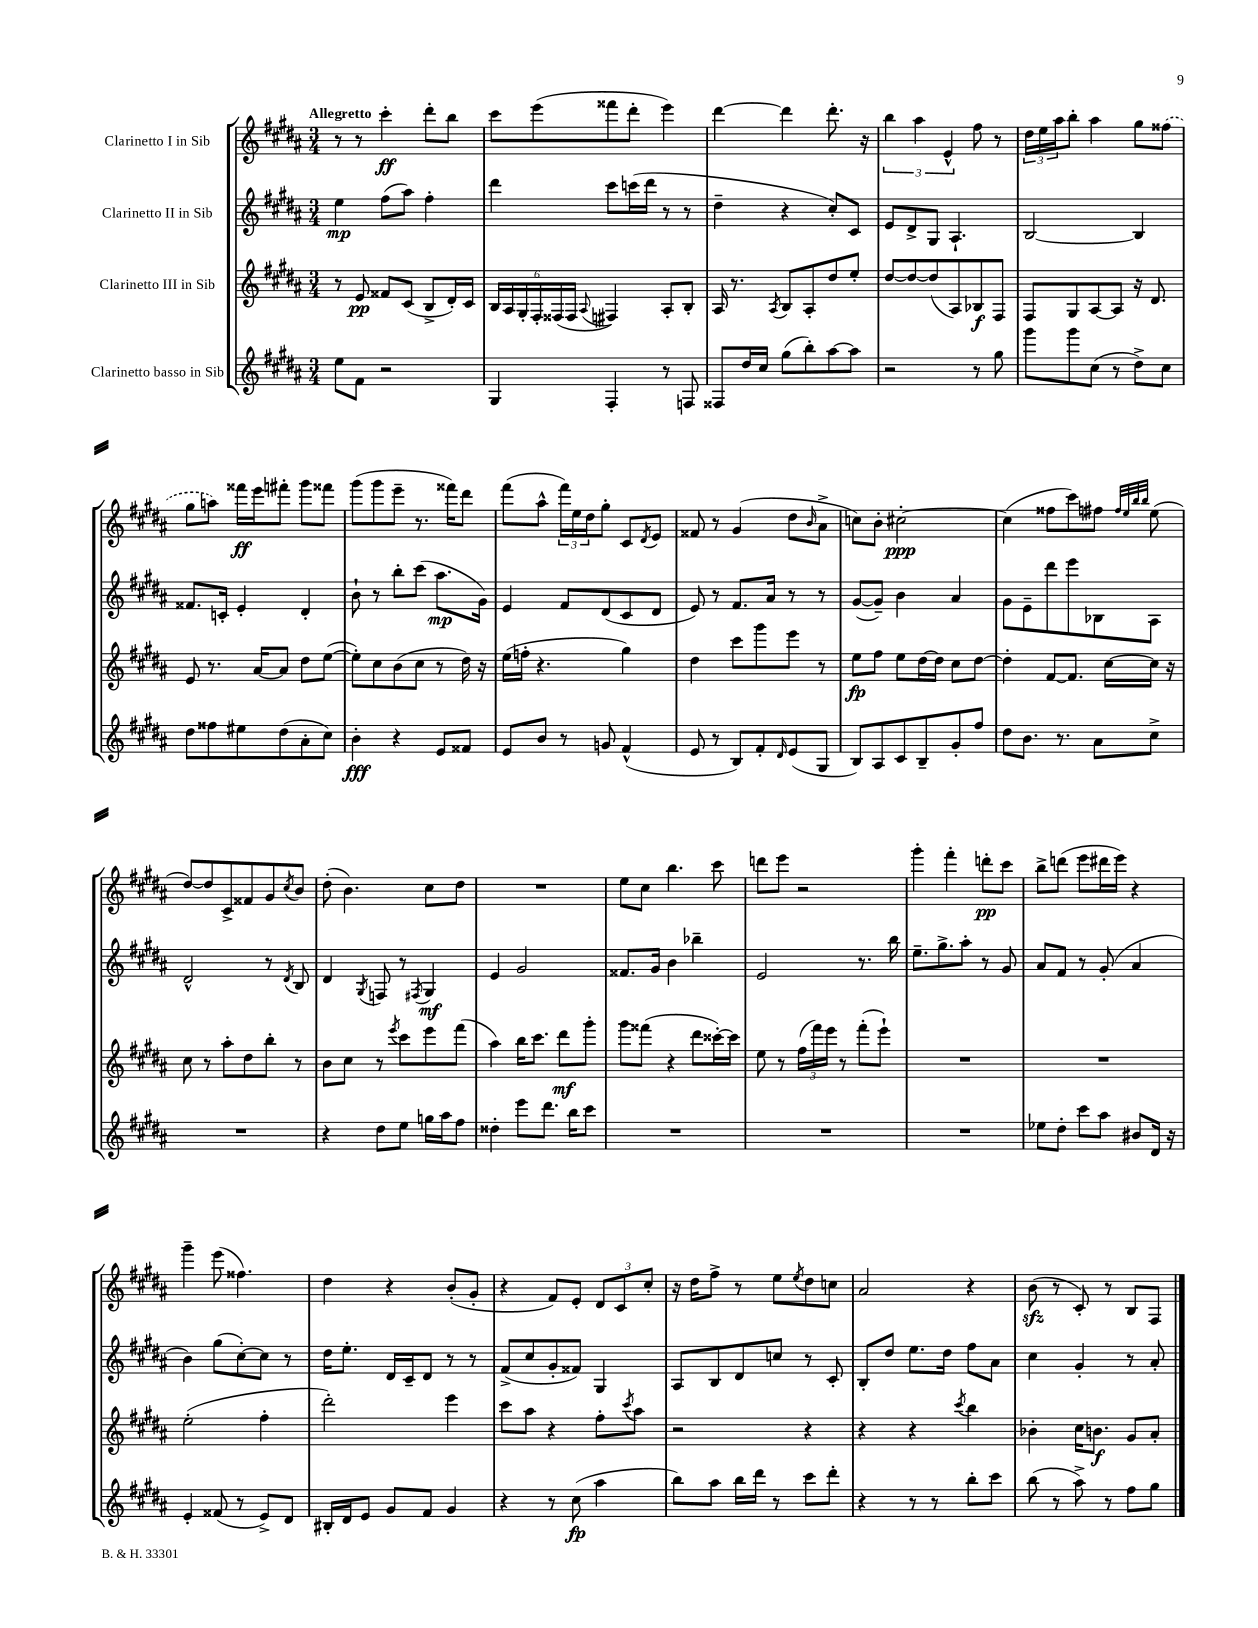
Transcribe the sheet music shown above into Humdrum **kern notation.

**kern	**dynam	**kern	**dynam	**kern	**dynam	**kern	**dynam
*part4	*part4	*part3	*part3	*part2	*part2	*part1	*part1
*staff4	*staff4	*staff3	*staff3	*staff2	*staff2	*staff1	*staff1
*I"Clarinetto basso in Sib	*	*I"Clarinetto III in Sib	*	*I"Clarinetto II in Sib	*	*I"Clarinetto I in Sib	*
*clefG2	*	*clefG2	*	*clefG2	*	*clefG2	*
*k[f#c#g#d#a#]	*	*k[f#c#g#d#a#]	*	*k[f#c#g#d#a#]	*	*k[f#c#g#d#a#]	*
*M3/4	*	*M3/4	*	*M3/4	*	*M3/4	*
=1	=1	=1	=1	=1	=1	=1	=1
!	!	!	!	!	!	!LO:TX:a:B:t=Allegretto	!
8ee\L	.	8r	.	4ee\	mp	8r	.
8f#\J	.	8e/	pp	.	.	8r	.
2r	.	8f##X/L	.	(8ff#\L	.	4ccc#'\	ff
.	.	(8c#/J	.	8aa#\J)	.	.	.
.	.	8B^/L	.	4ff#'\	.	8ddd#'\L	.
.	.	16d#'/L)	.	.	.	8bb\J	.
.	.	16c#/JJ	.	.	.	.	.
=2	=2	=2	=2	=2	=2	=2	=2
4G#/	.	24B/LL	.	4ddd#\	.	8ccc#\L	.
.	.	24A#/	.	.	.	.	.
.	.	24G#'/	.	.	.	.	.
.	.	24F#'/	.	.	.	(8eee\	.
.	.	(24F##X/	.	.	.	.	.
.	.	24F##/JJ	.	.	.	.	.
.	.	8qqA#/	.	.	.	.	.
4F#'/	.	4F#X/)	.	8ccc#\L	.	8fff##X\	.
.	.	.	.	(16cccn\L	.	8ddd#'\J	.
.	.	.	.	16ddd#\JJ	.	.	.
8r	.	8A#'/L	.	8r	.	4eee\)	.
8Fn/	.	8B'/J	.	8r	.	.	.
=3	=3	=3	=3	=3	=3	=3	=3
8F##X/L	.	16A#/	.	4dd#~\	.	[4ddd#\	.
.	.	8.r	.	.	.	.	.
16dd#/L	.	.	.	.	.	.	.
16cc#/JJ	.	.	.	.	.	.	.
.	.	8qA#/	.	.	.	.	.
(8gg#\L	.	8B/L	.	4r	.	4ddd#\]	.
8bb'\)	.	8A#'/	.	.	.	.	.
[8aa#\	.	8dd#/	.	8cc#'/L)	.	8.ddd#'\	.
8aa#\J]	.	8ee'/J	.	8c#/J	.	.	.
.	.	.	.	.	.	16r	.
=4	=4	=4	=4	=4	=4	=4	=4
2r	.	[8dd#/L	.	8e/L	.	6bb\	.
.	.	8dd#/_	.	8d#^/	.	.	.
.	.	.	.	.	.	6aa#\	.
.	.	(8dd#/]	.	8G#/J	.	.	.
.	.	.	.	.	.	6e^^/	.
.	.	8A#/)	.	4.A#`/	.	.	.
8r	.	8B-X/	f	.	.	8ff#\	.
8gg#\	.	8F#/J	.	.	.	8r	.
=5	=5	=5	=5	=5	=5	=5	=5
8ggg#\L	.	8F#/L	.	[2B/	.	24dd#\LL	.
.	.	.	.	.	.	24ee\	.
.	.	.	.	.	.	24aa#\J	.
8ggg#\	.	8G#/	.	.	.	8bb'\J	.
(8cc#\J	.	[8A#/	.	.	.	4aa#\	.
8r	.	8A#/J]	.	.	.	.	.
8dd#^\L)	.	16r	.	4B/]	.	8gg#\L	.
.	.	8.d#/	.	.	.	.	.
8cc#\J	.	.	.	.	.	(8ff##X\J	.
!!LO:LB:g=z
=6	=6	=6	=6	=6	=6	=6	=6
8dd#\L	.	8e/	.	8.f##X/L	.	8gg#\L	.
8ff##X\	.	8.r	.	.	.	8aan\J)	.
.	.	.	.	16cn'/Jk	.	.	.
8ee#X\	.	.	.	4e'/	.	16fff##X\LL	ff
.	.	[16a#/KL	.	.	.	16eee\J	.
(8dd#\	.	8a#/J]	.	.	.	8fff#X'\J	.
8a#'\	.	8dd#\L	.	4d#'/	.	8ggg#\L	.
8cc#\J)	.	([8ee\J	.	.	.	8fff##X\J	.
=7	=7	=7	=7	=7	=7	=7	=7
4b'\	fff	8ee'\L])	.	8b`\	.	(8ggg#\L	.
.	.	8cc#\	.	8r	.	8ggg#\	.
4r	.	(8b\	.	8bb'\L	.	8eee~\J	.
.	.	8cc#\J	.	(8ccc#\J	.	8.r	.
8e/L	.	8r	.	8.aa#\L	mp	.	.
.	.	.	.	.	.	16fff##X\KL)	.
8f##X/J	.	16dd#\)	.	.	.	8ddd#\J	.
.	.	16r	.	16g#\Jk)	.	.	.
=8	=8	=8	=8	=8	=8	=8	=8
8e/L	.	(16ee\LL	.	4e/	.	(8fff#\L	.
.	.	16ffn'\JJ	.	.	.	.	.
8b/J	.	4.r	.	.	.	8aa#^^\J	.
8r	.	.	.	8f#/L	.	24fff#\LL)	.
.	.	.	.	.	.	24ee\	.
.	.	.	.	.	.	24dd#\J	.
8gn/	.	.	.	(8d#/	.	8gg#'\J	.
(4f#^^/	.	4gg#\)	.	8c#/	.	8c#/L	.
.	.	.	.	.	.	8qd#/	.
.	.	.	.	8d#/J	.	8e/J	.
=9	=9	=9	=9	=9	=9	=9	=9
8e/	.	4dd#\	.	8e/)	.	8f##X/	.
8r	.	.	.	8r	.	8r	.
8B/L)	.	8ccc#\L	.	8.f#/L	.	(4g#/	.
8f#'/	.	8ggg#\	.	.	.	.	.
.	.	.	.	16a#/Jk	.	.	.
16qqd#/	.	.	.	.	.	.	.
(8e/	.	8eee\J	.	8r	.	8dd#\L	.
.	.	.	.	.	.	16qqb/	.
8G#/J	.	8r	.	8r	.	8a#^\J	.
=10	=10	=10	=10	=10	=10	=10	=10
8B/L)	.	8ee\L	fp	([8g#/L	.	8ccn\L)	.
8A#/	.	8ff#\J	.	8g#~/J])	.	8b'\J	.
8c#/	.	8ee\L	.	4b\	.	[2cc#X'\	ppp
8B~/	.	[16dd#\L	.	.	.	.	.
.	.	16dd#\JJ]	.	.	.	.	.
8g#'/	.	8cc#\L	.	4a#/	.	.	.
8ff#/J	.	[8dd#\J	.	.	.	.	.
=11	=11	=11	=11	=11	=11	=11	=11
8dd#\L	.	4dd#'\]	.	8g#\L	.	(4cc#\]	.
8.b\J	.	.	.	8e~\	.	.	.
.	.	[8f#/L	.	8ddd#\	.	8ff##X\L	.
8.r	.	.	.	.	.	.	.
.	.	8.f#/J]	.	8eee\	.	8ccc#\)	.
8a#\L	.	.	.	8B-X\	.	8ff#X\J	.
.	.	[16cc#\LL	.	.	.	.	.
.	.	.	.	.	.	32qqff#/LLL	.
.	.	.	.	.	.	32qqee/	.
.	.	.	.	.	.	32qqbb/	.
.	.	.	.	.	.	32qqbb/JJJ	.
8cc#^\J	.	16cc#\JJ]	.	8A#\J	.	(8ee\	.
.	.	16r	.	.	.	.	.
!!LO:LB:g=z
=12	=12	=12	=12	=12	=12	=12	=12
2.r	.	8cc#\	.	2d#^^/	.	[8dd#/L)	.
.	.	8r	.	.	.	8dd#/]	.
.	.	8aa#'\L	.	.	.	8c#^/	.
.	.	8dd#\	.	.	.	8f##X/	.
.	.	8bb'\J	.	8r	.	8g#/	.
.	.	.	.	8qd#/	.	8qcc#/	.
.	.	8r	.	8B/	.	8b/J	.
=13	=13	=13	=13	=13	=13	=13	=13
4r	.	8b\L	.	4d#/	.	(8dd#'\	.
.	.	8cc#\J	.	.	.	4.b\)	.
.	.	.	.	8qG#/	.	.	.
8dd#\L	.	8r	.	8Fn/	.	.	.
.	.	8qeee/	.	.	.	.	.
8ee\J	.	8ccc#\L	.	8r	.	.	.
.	.	.	.	8qF#X/	.	.	.
16ggn\LL	.	8eee\	.	4G#/	mf	8cc#\L	.
16aa#\J	.	.	.	.	.	.	.
8ff#\J	.	(8fff#\J	.	.	.	8dd#\J	.
=14	=14	=14	=14	=14	=14	=14	=14
4dd##X'\	.	4aa#\)	.	4e/	.	2.r	.
8eee\L	.	16bb\KL	.	2g#/	.	.	.
.	.	8.ccc#\J	.	.	.	.	.
8.ddd#\J	.	.	.	.	.	.	.
.	.	8ddd#\L	mf	.	.	.	.
16bb\KL	.	.	.	.	.	.	.
8ccc#\J	.	8ggg#'\J	.	.	.	.	.
=15	=15	=15	=15	=15	=15	=15	=15
2.r	.	8ggg#\L	.	8.f##X/L	.	8ee\L	.
.	.	(8fff##X\J	.	.	.	8cc#\J	.
.	.	.	.	16g#/Jk	.	.	.
.	.	4r	.	4b\	.	4.bb\	.
.	.	8ddd#\L	.	4bb-X~\	.	.	.
.	.	[16ccc##X'\L)	.	.	.	8ccc#\	.
.	.	16ccc##\JJ]	.	.	.	.	.
=16	=16	=16	=16	=16	=16	=16	=16
2.r	.	8ee\	.	2e/	.	8dddn\L	.
.	.	8r	.	.	.	8eee\J	.
.	.	(24ff#\LL	.	.	.	2r	.
.	.	24fff#\)	.	.	.	.	.
.	.	24eee\JJ	.	.	.	.	.
.	.	8r	.	.	.	.	.
.	.	(8fff#'\L	.	8.r	.	.	.
.	.	8eee`\J)	.	.	.	.	.
.	.	.	.	16bb\	.	.	.
=17	=17	=17	=17	=17	=17	=17	=17
2.r	.	2.r	.	8.ee~\L	.	4ggg#'\	.
.	.	.	.	8.gg#^\	.	.	.
.	.	.	.	.	.	4fff#'\	.
.	.	.	.	8aa#'\J	.	.	.
.	.	.	.	8r	.	8dddn'\L	pp
.	.	.	.	8g#/	.	8ccc#\J	.
=18	=18	=18	=18	=18	=18	=18	=18
8ee-X\L	.	2.r	.	8a#/L	.	8bb^\L	.
8dd#'\J	.	.	.	8f#/J	.	(8dddn\J	.
8ccc#\L	.	.	.	8r	.	8eee\L	.
8aa#\J	.	.	.	(8g#'/	.	16ddd#X\L	.
.	.	.	.	.	.	16eee\JJ)	.
8b#X/L	.	.	.	4a#/	.	4r	.
16d#/Jk	.	.	.	.	.	.	.
16r	.	.	.	.	.	.	.
!!LO:LB:g=z
=19	=19	=19	=19	=19	=19	=19	=19
4e'/	.	(2ee'\	.	4b\)	.	4ggg#~\	.
(8f##X/	.	.	.	(8gg#\L	.	(8eee\	.
8r	.	.	.	[8cc#'\)	.	4.ff##X\)	.
8e^/L)	.	4ff#'\	.	8cc#\J]	.	.	.
8d#/J	.	.	.	8r	.	.	.
=20	=20	=20	=20	=20	=20	=20	=20
16B#X'/LL	.	2ddd#'\)	.	16dd#\KL	.	4dd#\	.
16d#/J	.	.	.	8.ee'\J	.	.	.
8e/J	.	.	.	.	.	.	.
8g#/L	.	.	.	16d#/LL	.	4r	.
.	.	.	.	16c#~/J	.	.	.
8f#/J	.	.	.	8d#/J	.	.	.
4g#/	.	4eee\	.	8r	.	(8b'/L	.
.	.	.	.	8r	.	8g#'/J	.
=21	=21	=21	=21	=21	=21	=21	=21
4r	.	8ccc#\L	.	(8f#^/L	.	4r	.
.	.	8aa#\J	.	8cc#/	.	.	.
8r	.	4r	.	8g#'/	.	8f#/L)	.
(8cc#\	fp	.	.	8f##X/J)	.	8e'/J	.
4aa#\	.	8ff#'\L	.	4G#/	.	12d#/L	.
.	.	.	.	.	.	12c#/	.
.	.	8qccc#/	.	.	.	.	.
.	.	8aa#\J	.	.	.	.	.
.	.	.	.	.	.	12cc#'/J	.
=22	=22	=22	=22	=22	=22	=22	=22
8bb\L)	.	2r	.	8A#/L	.	16r	.
.	.	.	.	.	.	16dd#\KL	.
8aa#\J	.	.	.	8B/	.	8ff#^\J	.
16bb\LL	.	.	.	8d#/	.	8r	.
16ddd#\JJ	.	.	.	.	.	.	.
8r	.	.	.	8ccn/J	.	8ee\L	.
.	.	.	.	.	.	8qee/	.
8ccc#\L	.	4r	.	8r	.	8dd#\	.
8ddd#'\J	.	.	.	8c#'/	.	8ccn\J	.
=23	=23	=23	=23	=23	=23	=23	=23
4r	.	4r	.	8B'/L	.	2a#/	.
.	.	.	.	8dd#/J	.	.	.
8r	.	4r	.	8.ee\L	.	.	.
8r	.	.	.	.	.	.	.
.	.	.	.	16dd#\Jk	.	.	.
.	.	8qccc#/	.	.	.	.	.
8bb'\L	.	4bb\	.	8ff#\L	.	4r	.
8ccc#\J	.	.	.	8a#\J	.	.	.
=24	=24	=24	=24	=24	=24	=24	=24
(8bb\	.	4b-X'\	.	4cc#\	.	(8bzz\	.
8r	.	.	.	.	.	8r	.
8aa#^\)	.	16cc#\KL	.	4g#'/	.	8c#'/)	.
.	.	8.bn\J	f	.	.	.	.
8r	.	.	.	.	.	8r	.
8ff#\L	.	8g#/L	.	8r	.	8B/L	.
8gg#\J	.	8a#'/J	.	8a#'/	.	8F#/J	.
==	==	==	==	==	==	==	==
*-	*-	*-	*-	*-	*-	*-	*-
